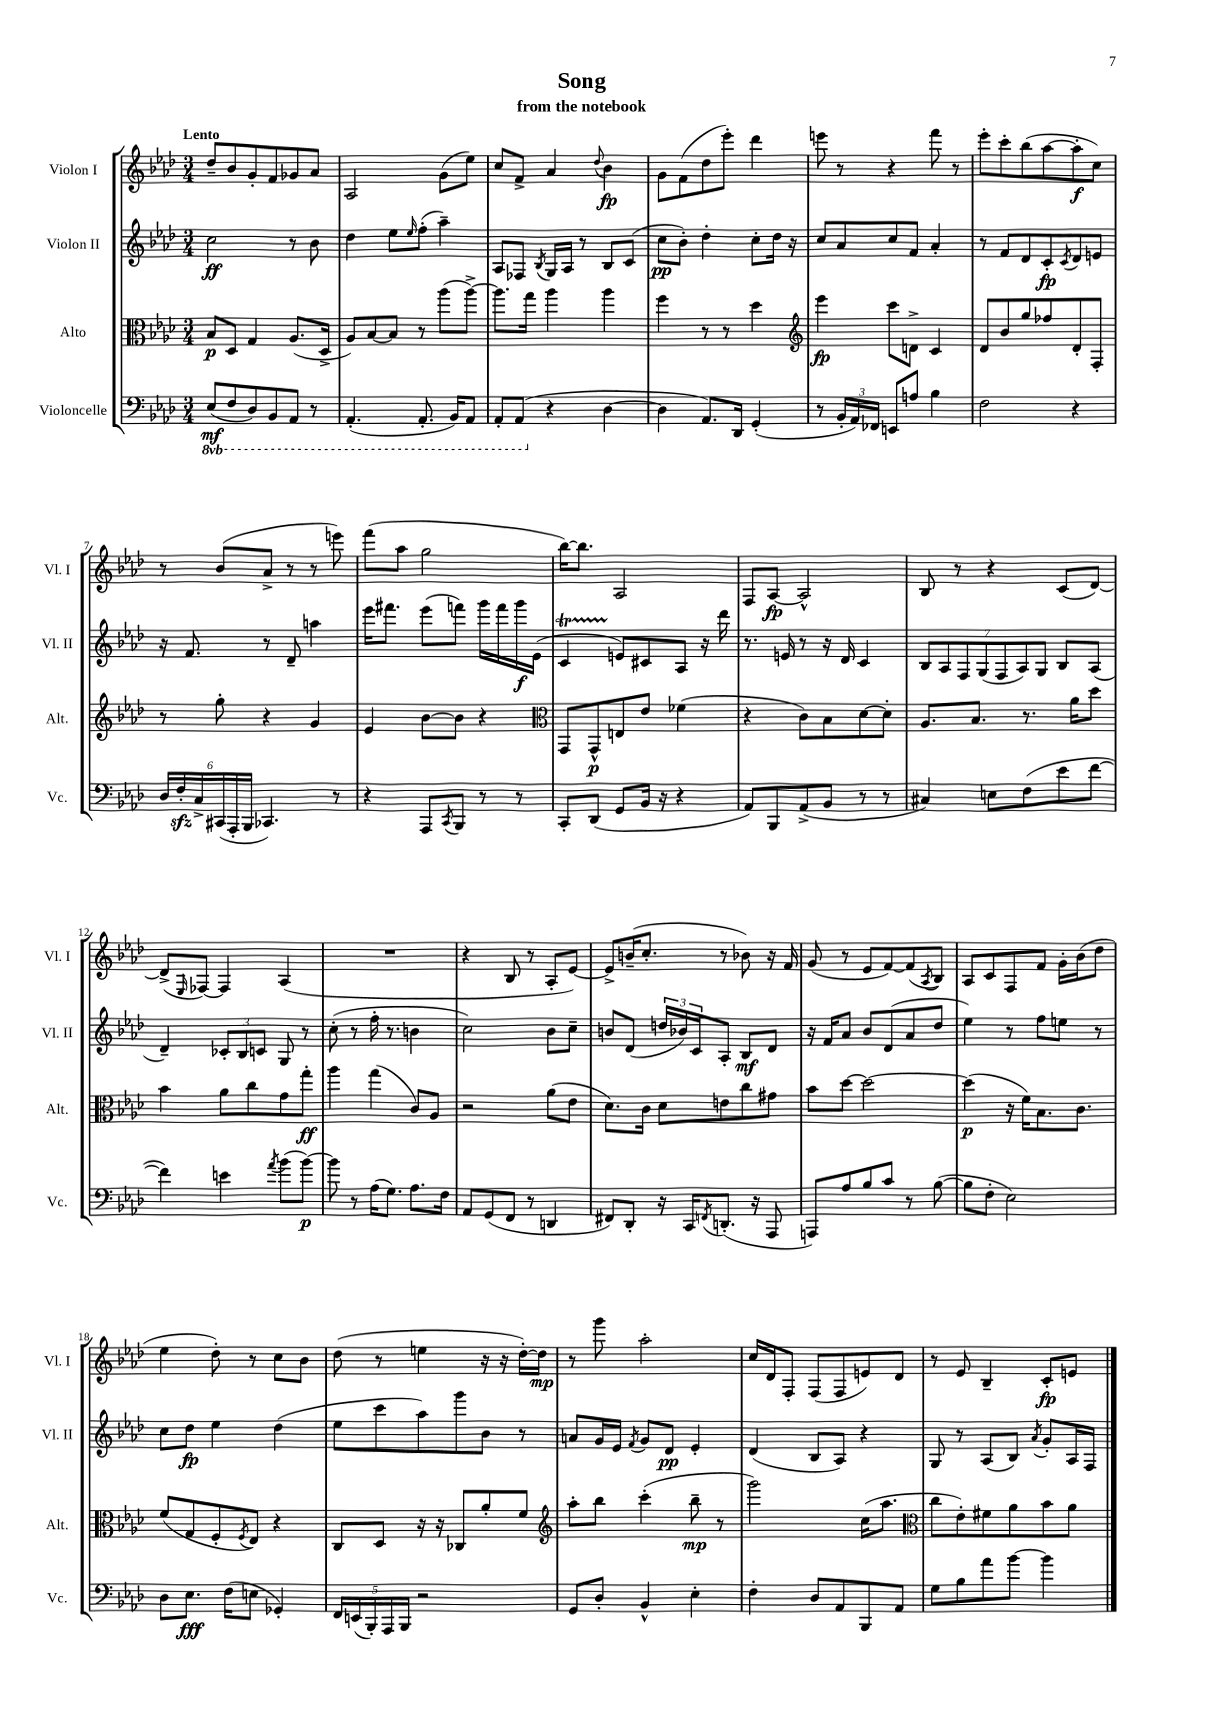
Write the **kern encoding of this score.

**kern	**dynam	**kern	**dynam	**kern	**dynam	**kern	**dynam
*part4	*part4	*part3	*part3	*part2	*part2	*part1	*part1
*staff4	*staff4	*staff3	*staff3	*staff2	*staff2	*staff1	*staff1
*I"Violoncelle	*	*I"Alto	*	*I"Violon II	*	*I"Violon I	*
*I'Vc.	*	*I'Alt.	*	*I'Vl. II	*	*I'Vl. I	*
*clefF4	*	*clefC3	*	*clefG2	*	*clefG2	*
*k[b-e-a-d-]	*	*k[b-e-a-d-]	*	*k[b-e-a-d-]	*	*k[b-e-a-d-]	*
*M3/4	*	*M3/4	*	*M3/4	*	*M3/4	*
*8ba	*	*	*	*	*	*	*
=1	=1	=1	=1	=1	=1	=1	=1
!	!	!	!	!	!	!LO:TX:a:B:t=Lento	!
(8EE-/L	mf	8B-/L	p	2cc\	ff	8dd-~/L	.
8FF/	.	8D-/J	.	.	.	8b-/	.
8DD-/)	.	4G/	.	.	.	8g'/	.
8BBB-/	.	.	.	.	.	8f/	.
8AAA-/J	.	(8.A-/L	.	8r	.	8g-X/	.
8r	.	.	.	8b-\	.	8a-/J	.
.	.	16D-^/Jk	.	.	.	.	.
=2	=2	=2	=2	=2	=2	=2	=2
(4.AAA-'/	.	8A-/L)	.	4dd-\	.	2A-/	.
.	.	[8B-/	.	.	.	.	.
.	.	8B-/J]	.	8ee-\L	.	.	.
.	.	.	.	16qqee-/	.	.	.
8.AAA-'/	.	8r	.	(8ff'\J	.	.	.
.	.	(8aa-\L	.	4aa-~\)	.	(8g\L	.
16BBB-/KL)	.	.	.	.	.	.	.
8AAA-/J	.	[8aa-^\J)	.	.	.	8ee-\J)	.
=3	=3	=3	=3	=3	=3	=3	=3
8AAA-'/L	.	8.aa-\L]	.	8A-/L	.	8cc/L	.
(8AAA-/J	.	.	.	8F-X/J	.	8f^/J	.
.	.	16gg\Jk	.	.	.	.	.
.	.	.	.	8qB-/	.	.	.
*X8ba	*	*	*	*	*	*	*
4r	.	4aa-\	.	16G/LL	.	4a-/	.
.	.	.	.	16A-/JJ	.	.	.
.	.	.	.	8r	.	.	.
.	.	.	.	.	.	8qqdd-/	.
[4D-\	.	4aa-\	.	8B-/L	.	4b-\	fp
.	.	.	.	(8c/J	.	.	.
=4	=4	=4	=4	=4	=4	=4	=4
4D-\]	.	4ff\	.	8cc\L	pp	8g\L	.
.	.	.	.	8b-'\J)	.	(8f\	.
8.AA-/L)	.	8r	.	4dd-'\	.	8dd-\	.
.	.	8r	.	.	.	8eee-'\J)	.
16DD-/Jk	.	.	.	.	.	.	.
(4GG'/	.	4dd-\	.	8cc'\L	.	4ddd-\	.
.	.	.	.	16dd-\Jk	.	.	.
.	.	.	.	16r	.	.	.
=5	=5	=5	=5	=5	=5	=5	=5
*	*	*clefG2	*	*	*	*	*
8r	.	4eee-\	fp	8cc/L	.	8eeen\	.
24BB-'/LL	.	.	.	8a-/	.	8r	.
24AA-/)	.	.	.	.	.	.	.
24FF-X/JJ	.	.	.	.	.	.	.
8EEn/L	.	8ccc\L	.	8cc/	.	4r	.
8An/J	.	8dn^\J	.	8f/J	.	.	.
4B-\	.	4c/	.	4a-'/	.	8fff\	.
.	.	.	.	.	.	8r	.
=6	=6	=6	=6	=6	=6	=6	=6
2F\	.	8d-/L	.	8r	.	8eee-'\L	.
.	.	8b-/	.	8f/L	.	8ccc'\	.
.	.	8gg/	.	8d-/	.	(8bb-\	.
.	.	8ff-X/	.	8c'/	fp	[8aa-\	.
.	.	.	.	8qc/	.	.	.
4r	.	8d-'/	.	8d-/	.	8aa-'\]	f
.	.	8F'/J	.	8en/J	.	8cc\J)	.
!!LO:LB:g=z
=7	=7	=7	=7	=7	=7	=7	=7
24D-/LL	.	8r	.	16r	.	8r	.
24Fzz'/	.	.	.	.	.	.	.
.	.	.	.	8.f/	.	.	.
24C^/	.	.	.	.	.	.	.
(24CC#X/	.	8gg'\	.	.	.	(8b-/L	.
24AAA-'/	.	.	.	.	.	.	.
24BBB-/JJ	.	.	.	.	.	.	.
4.CC-X/)	.	4r	.	8r	.	8a-^/J	.
.	.	.	.	8d-~/	.	8r	.
.	.	4g/	.	4aan\	.	8r	.
8r	.	.	.	.	.	8eeen\)	.
=8	=8	=8	=8	=8	=8	=8	=8
4r	.	4e-/	.	16eee-\KL	.	(8fff\L	.
.	.	.	.	8.fff#X\J	.	.	.
.	.	.	.	.	.	8aa-\J	.
8AAA-/L	.	[8b-\L	.	(8eee-\L	.	2gg\	.
8qCC/	.	.	.	.	.	.	.
8BBB-/J	.	8b-\J]	.	8fffn\J)	.	.	.
8r	.	4r	.	16ggg\LL	.	.	.
.	.	.	.	16fff\	.	.	.
8r	.	.	.	16ggg\	f	.	.
.	.	.	.	(16e-\JJ	.	.	.
=9	=9	=9	=9	=9	=9	=9	=9
*	*	*clefC3	*	*	*	*	*
8CC'/L	.	8GG/L	.	4ct/	.	[16bb-\KL)	.
.	.	.	.	.	.	8.bb-\J]	.
(8DD-/J	.	8GG^^/	p	.	.	.	.
8GG/L	.	8En/	.	8en/L)	.	2A-/	.
16BB-/Jk	.	8e-/J	.	8c#X/	.	.	.
16r	.	.	.	.	.	.	.
4r	.	(4f-X\	.	8A-/J	.	.	.
.	.	.	.	16r	.	.	.
.	.	.	.	16ddd-\	.	.	.
=10	=10	=10	=10	=10	=10	=10	=10
8AA-/L)	.	4r	.	8.r	.	8F/L	.
8BBB-/	.	.	.	.	.	[8A-/J	fp
.	.	.	.	16en/	.	.	.
(8AA-^/	.	8c\L)	.	8r	.	2A-^^/]	.
8BB-/J	.	8B-\	.	16r	.	.	.
.	.	.	.	16d-/	.	.	.
8r	.	[8d-\	.	4c/	.	.	.
8r	.	8d-'\J]	.	.	.	.	.
=11	=11	=11	=11	=11	=11	=11	=11
4C#X/)	.	8.A-/L	.	14B-/L	.	8B-/	.
.	.	.	.	14A-/	.	.	.
.	.	.	.	.	.	8r	.
.	.	.	.	14F/	.	.	.
.	.	8.B-/J	.	.	.	.	.
.	.	.	.	(14G/	.	.	.
8En\L	.	.	.	.	.	4r	.
.	.	.	.	14F/	.	.	.
.	.	.	.	14A-/)	.	.	.
(8F\	.	8.r	.	.	.	.	.
.	.	.	.	14G/J	.	.	.
8e-\	.	.	.	8B-/L	.	(8c/L	.
.	.	16a-\KL	.	.	.	.	.
[8f\J	.	8dd-\J	.	(8A-/J	.	[8d-/J)	.
!!LO:LB:g=z
=12	=12	=12	=12	=12	=12	=12	=12
4f\])	.	4b-\	.	4d-~/)	.	(8d-^/L]	.
.	.	.	.	.	.	16qqE-/	.
.	.	.	.	.	.	[8F-X/J)	.
4en\	.	8a-\L	.	12c-X'/L	.	4F-/]	.
.	.	.	.	12B-/	.	.	.
.	.	8cc\	.	.	.	.	.
.	.	.	.	12cn/J	.	.	.
8qa-/	.	.	.	.	.	.	.
(8b-\L	.	8g\	.	8G/	.	(4A-/	.
[8b-\J)	p	8gg'\J	ff	8r	.	.	.
=13	=13	=13	=13	=13	=13	=13	=13
8b-\]	.	4aa-\	.	(8cc'\	.	2.r	.
8r	.	.	.	8r	.	.	.
(16A-\KL	.	(4gg\	.	16ff'\	.	.	.
8.G\J)	.	.	.	8.r	.	.	.
8.A-\L	.	8c/L)	.	4bn\	.	.	.
.	.	8A-/J	.	.	.	.	.
16F\Jk	.	.	.	.	.	.	.
=14	=14	=14	=14	=14	=14	=14	=14
8AA-/L	.	2r	.	2cc\)	.	4r	.
(8GG/	.	.	.	.	.	.	.
8FF/J	.	.	.	.	.	8B-/	.
8r	.	.	.	.	.	8r	.
4DDn/	.	(8a-\L	.	8b-\L	.	8A-'/L	.
.	.	8e-\J	.	8cc~\J	.	[8e-/J)	.
=15	=15	=15	=15	=15	=15	=15	=15
8FF#X/L)	.	8.d-\L)	.	8bn/L	.	8e-^/L]	.
8DD-'/J	.	.	.	(8d-/J	.	(16bn~/K	.
.	.	16c\Jk	.	.	.	8.cc'/J	.
16r	.	8d-\L	.	24ddn/LL	.	.	.
.	.	.	.	24b-X/)	.	.	.
16CC/KL	.	.	.	.	.	.	.
.	.	.	.	24c/J	.	.	.
8qFFn/	.	.	.	.	.	.	.
(8.DDn'/J	.	8en\	.	8A-'/J	.	8r	.
.	.	8cc\	.	8B-/L	mf	8b-X\)	.
16r	.	.	.	.	.	.	.
8AAA-/	.	8g#X\J	.	8d-/J	.	16r	.
.	.	.	.	.	.	16f/	.
=16	=16	=16	=16	=16	=16	=16	=16
8AAAn/L)	.	8b-\L	.	16r	.	(8g/	.
.	.	.	.	16f/KL	.	.	.
8A-/	.	[8dd-\J	.	8a-/J	.	8r	.
8B-/	.	2dd-\_	.	8b-/L	.	8e-/L	.
8c/J	.	.	.	(8d-/	.	[8f/)	.
8r	.	.	.	8a-/	.	(8f/]	.
.	.	.	.	.	.	8qA-/	.
([8B-\	.	.	.	8dd-/J	.	8B-/J)	.
=17	=17	=17	=17	=17	=17	=17	=17
8B-\L]	.	(4dd-\]	p	4ee-\)	.	8A-/L	.
8F'\J	.	.	.	.	.	8c/	.
2E-\)	.	16r	.	8r	.	8F/	.
.	.	16f\KL)	.	.	.	.	.
.	.	8.B-\	.	8ff\L	.	8f/J	.
.	.	.	.	8een\J	.	16g'\LL	.
.	.	8.c\J	.	.	.	(16b-\J	.
.	.	.	.	8r	.	8dd-\J	.
!!LO:LB:g=z
=18	=18	=18	=18	=18	=18	=18	=18
8D-\L	.	(8f/L	.	8cc\L	.	4ee-\	.
8.E-\J	fff	8G/	.	8dd-\J	fp	.	.
.	.	8F'/	.	4ee-\	.	8dd-'\)	.
(16F\KL	.	.	.	.	.	.	.
.	.	8qF/	.	.	.	.	.
8En\J	.	8E-/J)	.	.	.	8r	.
4GG-X'/)	.	4r	.	(4dd-\	.	8cc\L	.
.	.	.	.	.	.	8b-\J	.
=19	=19	=19	=19	=19	=19	=19	=19
20FF/LL	.	8C/L	.	8ee-\L	.	(8dd-\	.
(20EEn/	.	.	.	.	.	.	.
20BBB-'/)	.	.	.	.	.	.	.
.	.	8D-/J	.	8ccc\	.	8r	.
20AAA-/	.	.	.	.	.	.	.
20BBB-/JJ	.	.	.	.	.	.	.
2r	.	16r	.	8aa-\)	.	4een\	.
.	.	16r	.	.	.	.	.
.	.	8C-X/L	.	8ggg\	.	.	.
.	.	8a-'/	.	8b-\J	.	16r	.
.	.	.	.	.	.	16r	.
.	.	8f/J	.	8r	.	[16dd-'\LL)	.
.	.	.	.	.	.	16dd-\JJ]	mp
=20	=20	=20	=20	=20	=20	=20	=20
*	*	*clefG2	*	*	*	*	*
8GG/L	.	8aa-'\L	.	8an/L	.	8r	.
8D-'/J	.	8bb-\J	.	16g/L	.	8ggg\	.
.	.	.	.	16e-/JJ	.	.	.
.	.	.	.	8qf/	.	.	.
4BB-^^/	.	(4ccc'\	.	8g/L	.	2aa-'\	.
.	.	.	.	8d-/J	pp	.	.
4E-'\	.	8bb-~\	mp	4e-'/	.	.	.
.	.	8r	.	.	.	.	.
=21	=21	=21	=21	=21	=21	=21	=21
4F'\	.	2ggg\)	.	(4d-/	.	16cc/LL	.
.	.	.	.	.	.	16d-/J	.
.	.	.	.	.	.	8F'/J	.
8D-/L	.	.	.	8B-/L	.	(8F/L	.
8AA-/	.	.	.	8A-/J)	.	8F/	.
8BBB-/	.	(16cc\KL	.	4r	.	8en/)	.
.	.	8.aa-\J	.	.	.	.	.
8AA-/J	.	.	.	.	.	8d-/J	.
=22	=22	=22	=22	=22	=22	=22	=22
*	*	*clefC3	*	*	*	*	*
8G\L	.	8cc\L	.	8G/	.	8r	.
8B-\	.	8e-'\)	.	8r	.	8e-/	.
8a-\	.	8f#X\	.	(8A-/L	.	4B-~/	.
[8b-\J	.	8a-\	.	8B-/J)	.	.	.
.	.	.	.	8qa-/	.	.	.
4b-\]	.	8b-\	.	8g'/L	.	8c'/L	fp
.	.	8a-\J	.	16A-/L	.	8en/J	.
.	.	.	.	16F/JJ	.	.	.
==	==	==	==	==	==	==	==
*-	*-	*-	*-	*-	*-	*-	*-
